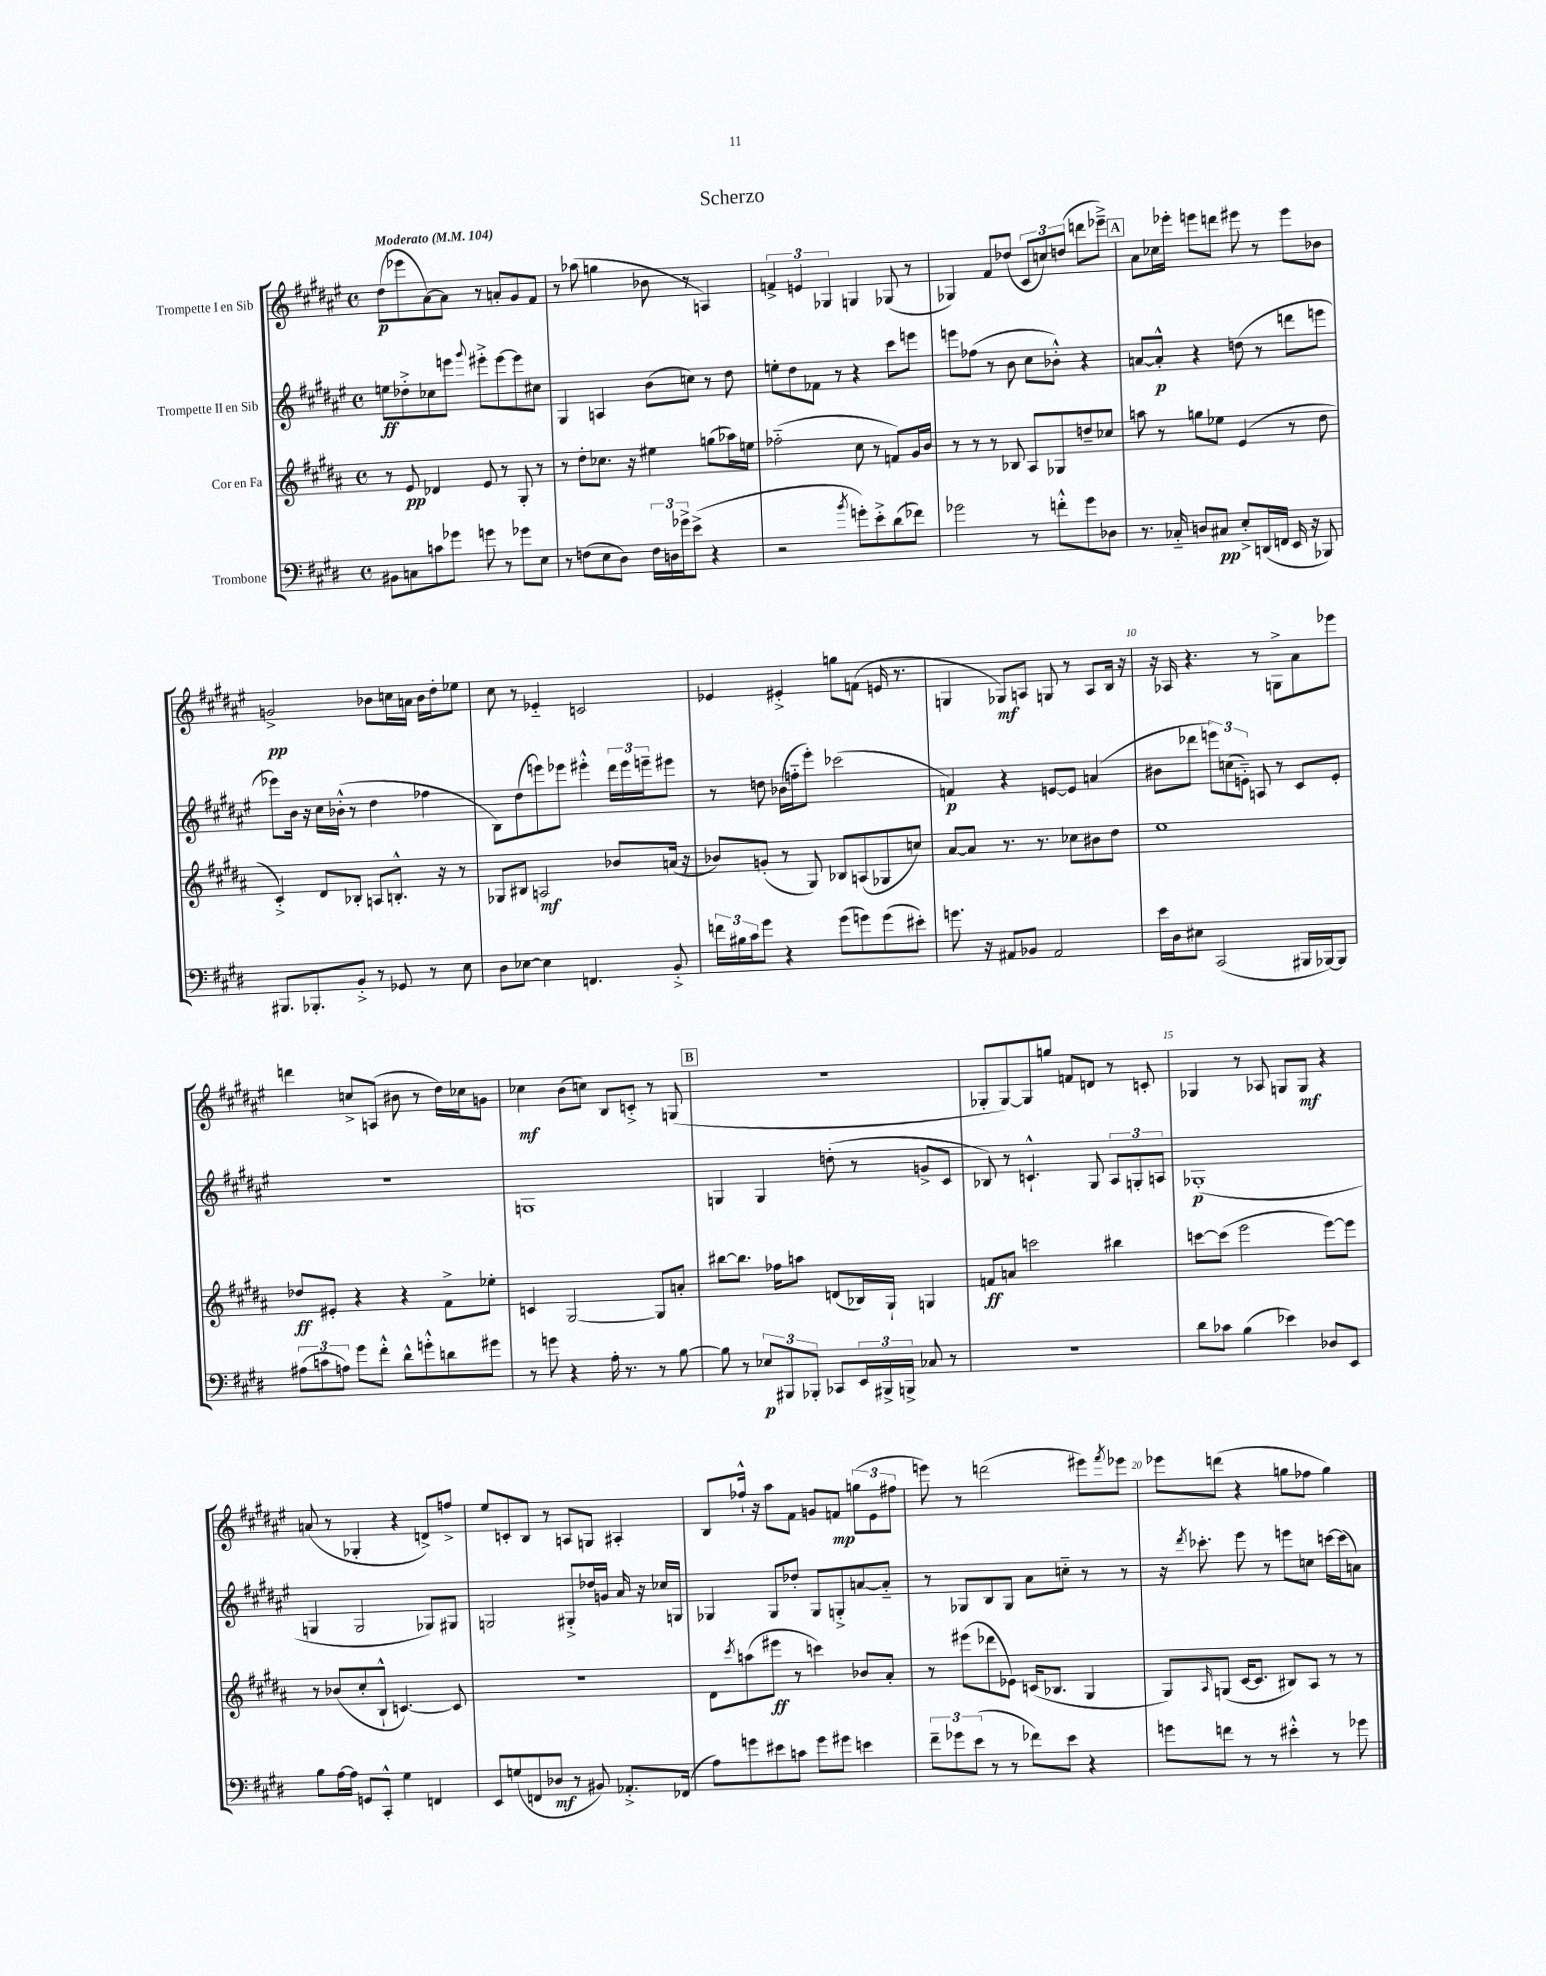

**kern	**kern	**kern	**kern
*staff4	*staff3	*staff2	*staff1
*clefF4	*clefG2	*clefG2	*clefG2
*k[f#c#g#d#]	*k[f#c#g#d#a#]	*k[f#c#g#d#a#e#]	*k[f#c#g#d#a#e#]
*M4/4	*M4/4	*M4/4	*M4/4
*met(c)	*met(c)	*met(c)	*met(c)
*MM104	*MM104	*MM104	*MM104
8BB#	8r	8ee	(8dd#
8C	8e	8dd-'^	8eee-
8c	4d-	8cc-	[8a#)
8g-	.	8eee	8a#]
.	.	8qqggg#	.
8g	8e	8eee#'^	8r
8r	8r	[8eee#	8a'
8g-	8G#'	8eee#]	8g#
8E	8r	8cc#	8f#
=	=	=	=
8r	8r	4G#	8r
(8F	8dd#'	.	(8aa-
8E	8.cc-	4A	4gg
8D#)	.	.	.
.	16r	.	.
24F	4ee#	(8b	8b-
24D	.	.	.
24g-^	.	.	.
(8e^	.	8cc)	8r
4r	(8gg	8r	4A)
.	16aa-)	8dd#	.
.	16ee	.	.
=	=	=	=
2r	(2ff-'~	8ee'	6f^
.	.	8dd#	.
.	.	.	6e
.	.	8f-	.
.	.	.	6G-
.	.	8r	.
8qb	.	.	.
8g')	8cc#	4r	4G
8e'^	8r	.	.
(8d#	8f)	8ccc#	(8G-
8f-)	16g#	8eee	8r
.	16b	.	.
=	=	=	=
2g-	8r	8eee	4G-)
.	8r	(8ff-	.
.	8r	8r	8f#
.	8B-	8b	(8dd-
8r	8A#	8cc#	12c#
.	.	.	12cc)
8f'^^	8G-	8b-'^^)	.
.	.	.	(12dd
8g-	8dd~	4r	8ddd
8D-	8cc-	.	8eee-~^)
=	=	=	=
8.r	8aa	[8a	8a#
.	8r	8a'^^]	16cc-
16C-'~	.	.	16eee-'
8D	8gg	4r	8eee
8C#	8ee-	.	8ddd
8E'^	(4e	(8dd	8eee#
(16DD	.	8r	8r
16FF	.	.	.
16EE	8r	8ddd	8eee#
16r	.	.	.
8BBB-)	8dd#	8eee	8b-
=	=	=	=
8.BBB#	4c#'^)	8eee-)	2g^
.	.	16b	.
8.BBB-'	.	16r	.
.	8d#	16cc#	.
.	.	(16b-'^^	.
8BB'^	8B-'	8r	.
8r	8A	4dd#	8b-
8GG-	8.B'^^	.	16cc
.	.	.	16a
8r	.	4ff-	16b-
.	16r	.	16dd#'
8E	8r	.	8ee-
=	=	=	=
8D#	8G-	8B)	8cc#
[8E-	8B#	(8dd#	8r
4E-]	2A	8eee)	4e-'~
.	.	8eee-	.
4.FF	.	4eee#'^^	2c
.	8b-	24ddd#	.
.	.	24eee#	.
.	.	24eee~	.
8BB'^	(16a	8eee#	.
.	16r	.	.
=	=	=	=
24f	8b-)	8r	4e-
24B#	.	.	.
24c#	.	.	.
8g#	(8g'	8dd	.
4r	8r	(16b-	4e#'^
.	.	16ff'~	.
.	8G#)	8eee#')	.
(8g#	8B-	(2ccc-	8gg
8g)	(8A	.	(8f
(8g	8G-	.	16e
.	.	.	8.r
8e#')	8cc)	.	.
=	=	=	=
8.g	[8a#	4f)	4G
.	8a#]	.	.
16r	.	.	.
8AA#	8.r	4r	8G-)
8BB-	.	.	8A
.	8.r	.	.
2AA#	.	[8e	8G
.	8cc-	8e]	8r
.	8b#	(4a	8A
.	8dd#	.	16B
.	.	.	16r
=	=	=	=
16e	1ee	8b#	16r
16D#	.	.	16A-
8E#	.	8ddd-	4.r
(2CC#	.	12eee)	.
.	.	(12cc	.
.	.	12e'~)	.
.	.	8A	8r
.	.	8r	8G^
16BBB#	.	8c#	8a#
[16BBB-)	.	.	.
8BBB-]	.	8e'	8eee-
=	=	=	=
(12A#	8dd-	1r	4ddd
12c	.	.	.
.	8e#'	.	.
12A)	.	.	.
8g#	4r	.	8cc^
8f#'^^	.	.	(8A
8d#^^	4r	.	8b#
8g'^^	.	.	8r
8d	8f#^	.	16dd#)
.	.	.	16cc-
8g#	8ee-'	.	8g
=	=	=	=
8r	4c	1G	4cc-
8g	.	.	.
4r	[2G#	.	(8b
.	.	.	8cc)
16A'	.	.	8B
8.r	.	.	.
.	.	.	8c'^
8r	8G#]	.	8r
[8B	8a'	.	(8G
=	=	=	=
8B]	[8bb#	4G	1r
8r	8.bb#]	.	.
12E-	.	4G	.
.	16ff-	.	.
12BBB#	.	.	.
.	8aa	.	.
12BBB-'	.	.	.
8CC-	(8d	(8dd'	.
24EE	16B-)	8r	.
24BBB#^	.	.	.
.	16G#`	.	.
24BBB^	.	.	.
8C-	4G	8g^	.
8r	.	8c#	.
=	=	=	=
1r	8f	8B-)	8G-'
.	8a	8r	[8G-)
.	2ccc	4.c`^^	8G-]
.	.	.	8gg
.	.	.	8f
.	.	8G#	8d
.	4bb#	12A#	8r
.	.	12G'	.
.	.	.	8c'
.	.	12A	.
=	=	=	=
8d#	[8ccc	(1G-'	4G-
8c-	(8ccc]	.	.
(4B	2eee	.	8r
.	.	.	8A-
4e-)	.	.	8G
.	.	.	8G
8D-	[8eee)	.	4r
8EE	8eee]	.	.
=	=	=	=
8B	8r	4G	(8a
[16A	(8b-	.	8r
16A]	.	.	.
8GG	8cc#'	2G	4G-'
8CC#'^^	8B`^^	.	.
4G#	[4.c)	.	4r
4FF	.	8G-)	8d^)
.	8c]	8G#	8ff^
=	=	=	=
8EE	1r	2G	8ee#
(8G	.	.	8c'
8FF	.	.	8B
8D-	.	.	8r
8r	.	8G#'^	8A
8BB#)	.	16dd-	8G
.	.	16g	.
8.AA-'^	.	16a#	4A#'
.	.	16r	.
.	.	16cc-	.
(16FF-	.	16G	.
=	=	=	=
8A)	8d#	4G-	8B
.	8qccc#	.	.
8g	(8aa	.	16ff-`^^
.	.	.	16r
8e#	8eee#	8G-	8aa#
8c	8r	8dd-'	8f#
8g	4ccc)	8G-	8g
8g#	.	8G'^	8f
4e	8b-	[8a	(12gg
.	.	.	12e#
.	8a#'	8a'~]	.
.	.	.	12ff#
=	=	=	=
12f#~	8r	8r	8eee)
12g-	.	.	.
.	(8eee#	8G-	8r
(12e	.	.	.
8r	8ddd-	8B	(2ddd
8r	8e-)	8G-	.
8f-)	(16c	8a#	.
.	8.B-	.	.
8e	.	8cc'~	.
4r	4G#	8r	8eee#)
.	.	.	8qfff#
.	.	8r	8eee-
=	=	=	=
8g	8G#)	16r	8eee-
.	.	8qddd#	.
.	.	8.ccc-'	.
.	16qqA#	.	.
8f	(8G	.	(8ddd
8r	[16c#	8eee#	4r
.	8.c#]	.	.
8r	.	8r	.
4e#'^^	8B#)	8eee	8gg
.	8A#	8cc	8ff-
8r	8r	[16ccc	4gg)
.	.	(16ccc]	.
8g-	8r	8a)	.
==	==	==	==
*-	*-	*-	*-
